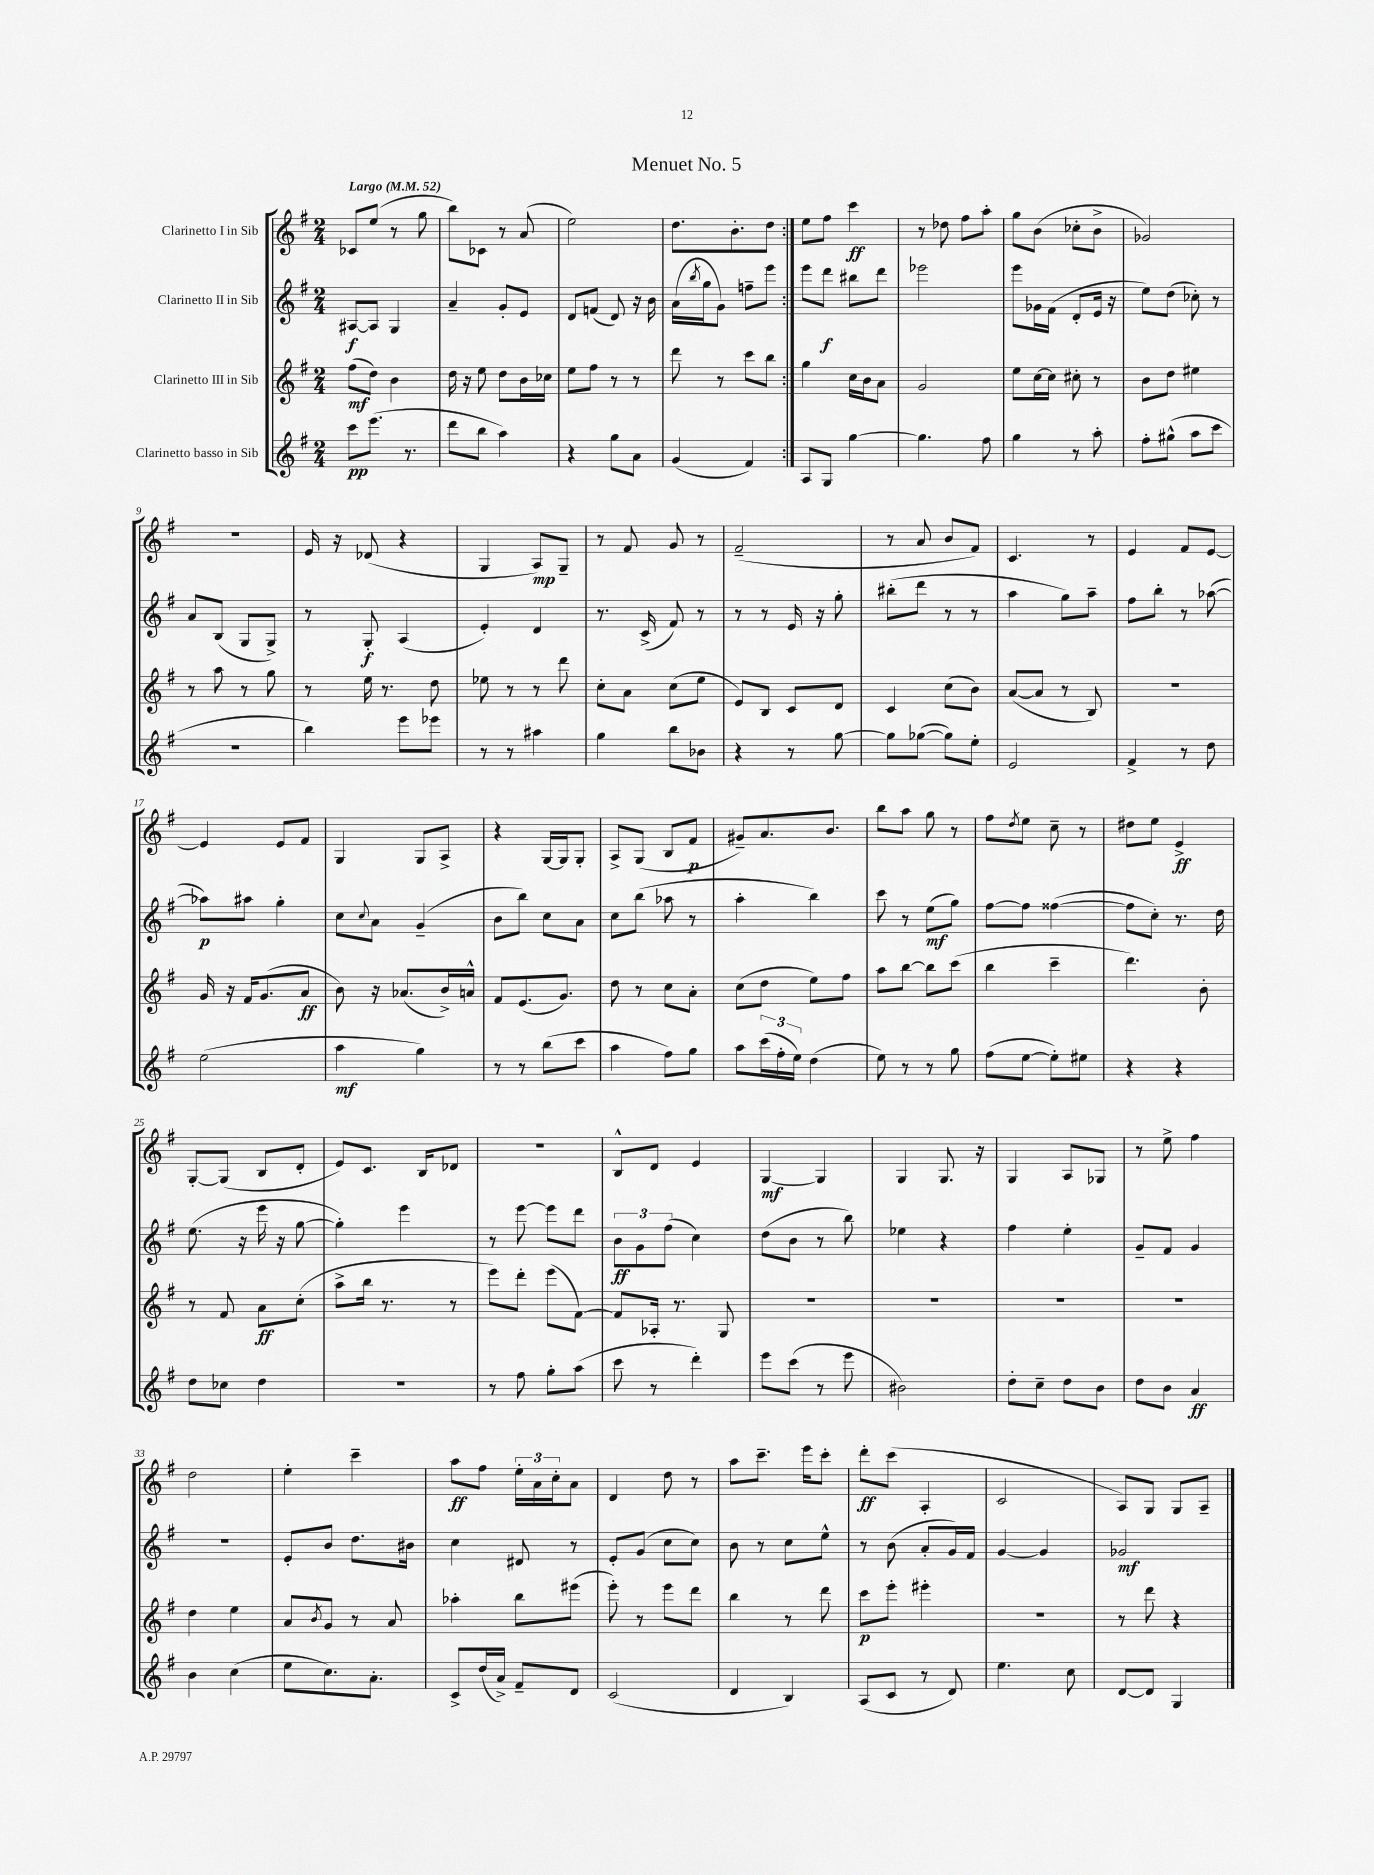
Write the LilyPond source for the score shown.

\header { title = "Menuet No. 5" }
<<
\new StaffGroup <<
\new Staff = "s0" \with { instrumentName = "Clarinetto I in Sib" } {
    \clef treble \key g \major \numericTimeSignature \time 2/4 \tempo "Largo" 4 = 52
    \repeat volta 2 { ces'8 e''8( r8 g''8 |
    b''8) ces'8 r8 a'8( |
    e''2) |
    d''8. b'8.-. d''8 | }
    e''8 fis''8 c'''4\ff |
    r8 des''8 fis''8 a''8-. |
    g''8 b'8( ces''8-. b'8-> |
    ges'2) |
    R2 |
    e'16 r16 des'8( r4 |
    g4 a8\mp) g8-- |
    r8 fis'8 g'8 r8 |
    fis'2--( |
    r8 a'8 b'8 fis'8) |
    c'4. r8 |
    e'4 fis'8 e'8~ |
    e'4 e'8 fis'8 |
    g4 g8 a8-> |
    r4 g16~ g16 g8-. |
    a8-> g8( b8 fis'8\p |
    gis'8--) a'8. b'8. |
    b''8 a''8 g''8 r8 |
    fis''8 \acciaccatura { d''8 } e''8 c''8-- r8 |
    dis''8 e''8 e'4->\ff |
    g8~-. g8( b8 d'8-. |
    e'8) c'8. b16 des'8 |
    r2 |
    b8-^ d'8 e'4 |
    g4~\mf g4 |
    g4 g8. r16 |
    g4 a8 ges8 |
    r8 e''8-> fis''4 |
    d''2 |
    e''4-. c'''4-- |
    a''8\ff fis''8 \tuplet 3/2 { e''16-. a'16 c''16-. } a'8 |
    d'4 d''8 r8 |
    a''8 c'''8.-- e'''16 c'''8-. |
    d'''8-.\ff c'''8( a4-. |
    c'2 |
    a8) g8 g8 a8-- \bar "|." |
}
\new Staff = "s1" \with { instrumentName = "Clarinetto II in Sib" } {
    \clef treble \key g \major \numericTimeSignature \time 2/4
    \repeat volta 2 { ais8~\f ais8 g4 |
    a'4-- g'8-. e'8 |
    d'8 f'8( d'8) r16 b'16 |
    a'16( \acciaccatura { b''8 } g''16 g'8) f''8-- e'''8 | }
    e'''8 d'''8\f bis''8 d'''8 |
    ees'''2 |
    e'''8 ges'16 fis'16( d'8-. e'16 r16 |
    e''8) d''8( ces''8-.) r8 |
    a'8 b8( g8 g8->) |
    r8 g8-.\f a4( |
    e'4-.) d'4 |
    r8. c'16->( fis'8) r8 |
    r8 r8 e'16 r16 g''8-. |
    bis''8-.( d'''8 r8 r8 |
    a''4 g''8) a''8-- |
    fis''8 b''8-. r8 aes''8~( |
    aes''8\p) ais''8 g''4-. |
    c''8 \appoggiatura { c''8 } a'8 g'4--( |
    b'8 b''8) c''8 a'8 |
    c''8 b''8( aes''8 r8 |
    a''4-. b''4) |
    c'''8 r8 e''8\mf( g''8) |
    fis''8~ fis''8 fisis''4~( |
    fisis''8 c''8-.) r8. d''16 |
    e''8.( r16 e'''16 r16 g''8~ |
    g''4-.) e'''4 |
    r8 e'''8~ e'''8 d'''8 |
    \tuplet 3/2 { b'8\ff g'8 fis''8( } c''4) |
    d''8( b'8 r8 b''8) |
    ees''4 r4 |
    fis''4 e''4-. |
    g'8-- fis'8 g'4 |
    R2 |
    e'8-. b'8 d''8. bis'16 |
    c''4 dis'8 r8 |
    e'8-. g'8( c''8 c''8) |
    b'8 r8 c''8 e''8-^ |
    r8 b'8( a'8-. g'16) fis'16 |
    g'4~ g'4 |
    ges'2\mf \bar "|." |
}
\new Staff = "s2" \with { instrumentName = "Clarinetto III in Sib" } {
    \clef treble \key g \major \numericTimeSignature \time 2/4
    \repeat volta 2 { fis''8\mf( d''8) b'4 |
    d''16 r16 e''8 d''8 b'16 ces''16 |
    e''8 fis''8 r8 r8 |
    d'''8 r8 c'''8 b''8 | }
    g''4 c''16 b'16 a'8 |
    g'2 |
    e''8 c''16~ c''16 cis''8-. r8 |
    b'8 d''8 eis''4 |
    r8 a''8 r8 g''8 |
    r8 e''16 r8. d''8 |
    ees''8 r8 r8 d'''8 |
    c''8-. a'8 c''8( e''8 |
    e'8) b8 c'8 d'8 |
    c'4 c''8( b'8) |
    a'8~( a'8 r8 b8) |
    R2 |
    g'16 r16 fis'16 g'8.( a'8\ff |
    b'8) r16 aes'8.( b'16->) a'16-^ |
    fis'8 e'8.( g'8.) |
    d''8 r8 c''8 a'8-. |
    c''8( d''8 e''8) fis''8 |
    a''8 b''8~ b''8 c'''8( |
    b''4 c'''4-- |
    d'''4.) b'8-. |
    r8 fis'8 a'8\ff c''8-.( |
    a''8-> b''16 r8. r8 |
    e'''8) d'''8-. e'''8( fis'8~) |
    fis'8 aes16-. r8. g8 |
    R2 |
    R2 |
    R2 |
    R2 |
    d''4 e''4 |
    a'8 \acciaccatura { b'8 } g'8 r8 a'8 |
    aes''4-. b''8 eis'''8( |
    e'''8-.) r8 e'''8 d'''8 |
    b''4 r8 d'''8 |
    c'''8\p e'''8-. eis'''4-. |
    r2 |
    r8 d'''8 r4 \bar "|." |
}
\new Staff = "s3" \with { instrumentName = "Clarinetto basso in Sib" } {
    \clef treble \key g \major \numericTimeSignature \time 2/4
    \repeat volta 2 { c'''8\pp e'''8.( r8. |
    d'''8 b''8 a''4) |
    r4 g''8 a'8 |
    g'4( fis'4) | }
    a8 g8 g''4~ |
    g''4. fis''8 |
    g''4 r8 a''8-. |
    fis''8-. gis''8-^( a''8 c'''8 |
    R2 |
    b''4) e'''8 ees'''8 |
    r8 r8 ais''4 |
    g''4 b''8 bes'8 |
    r4 r8 g''8~ |
    g''8 ges''8~( ges''8) e''8-. |
    e'2 |
    fis'4-> r8 d''8 |
    e''2( |
    a''4\mf g''4) |
    r8 r8 b''8( c'''8 |
    a''4 fis''8) g''8 |
    a''8 \tuplet 3/2 { c'''16( fis''16-. e''16) } d''4( |
    e''8) r8 r8 g''8 |
    fis''8( e''8~ e''8-.) eis''8 |
    r4 r4 |
    d''8 ces''8 d''4 |
    R2 |
    r8 fis''8 g''8-. a''8( |
    c'''8 r8 d'''4-.) |
    e'''8 c'''8( r8 e'''8 |
    bis'2) |
    d''8-. c''8-- d''8 b'8 |
    d''8 b'8 a'4\ff |
    b'4 c''4( |
    e''8 c''8.) a'8.-. |
    c'8-> d''16( a'16->) fis'8-- d'8 |
    c'2( |
    d'4 b4) |
    a8( c'8 r8 d'8) |
    e''4. c''8 |
    d'8~ d'8 g4 \bar "|." |
}
>>
>>
